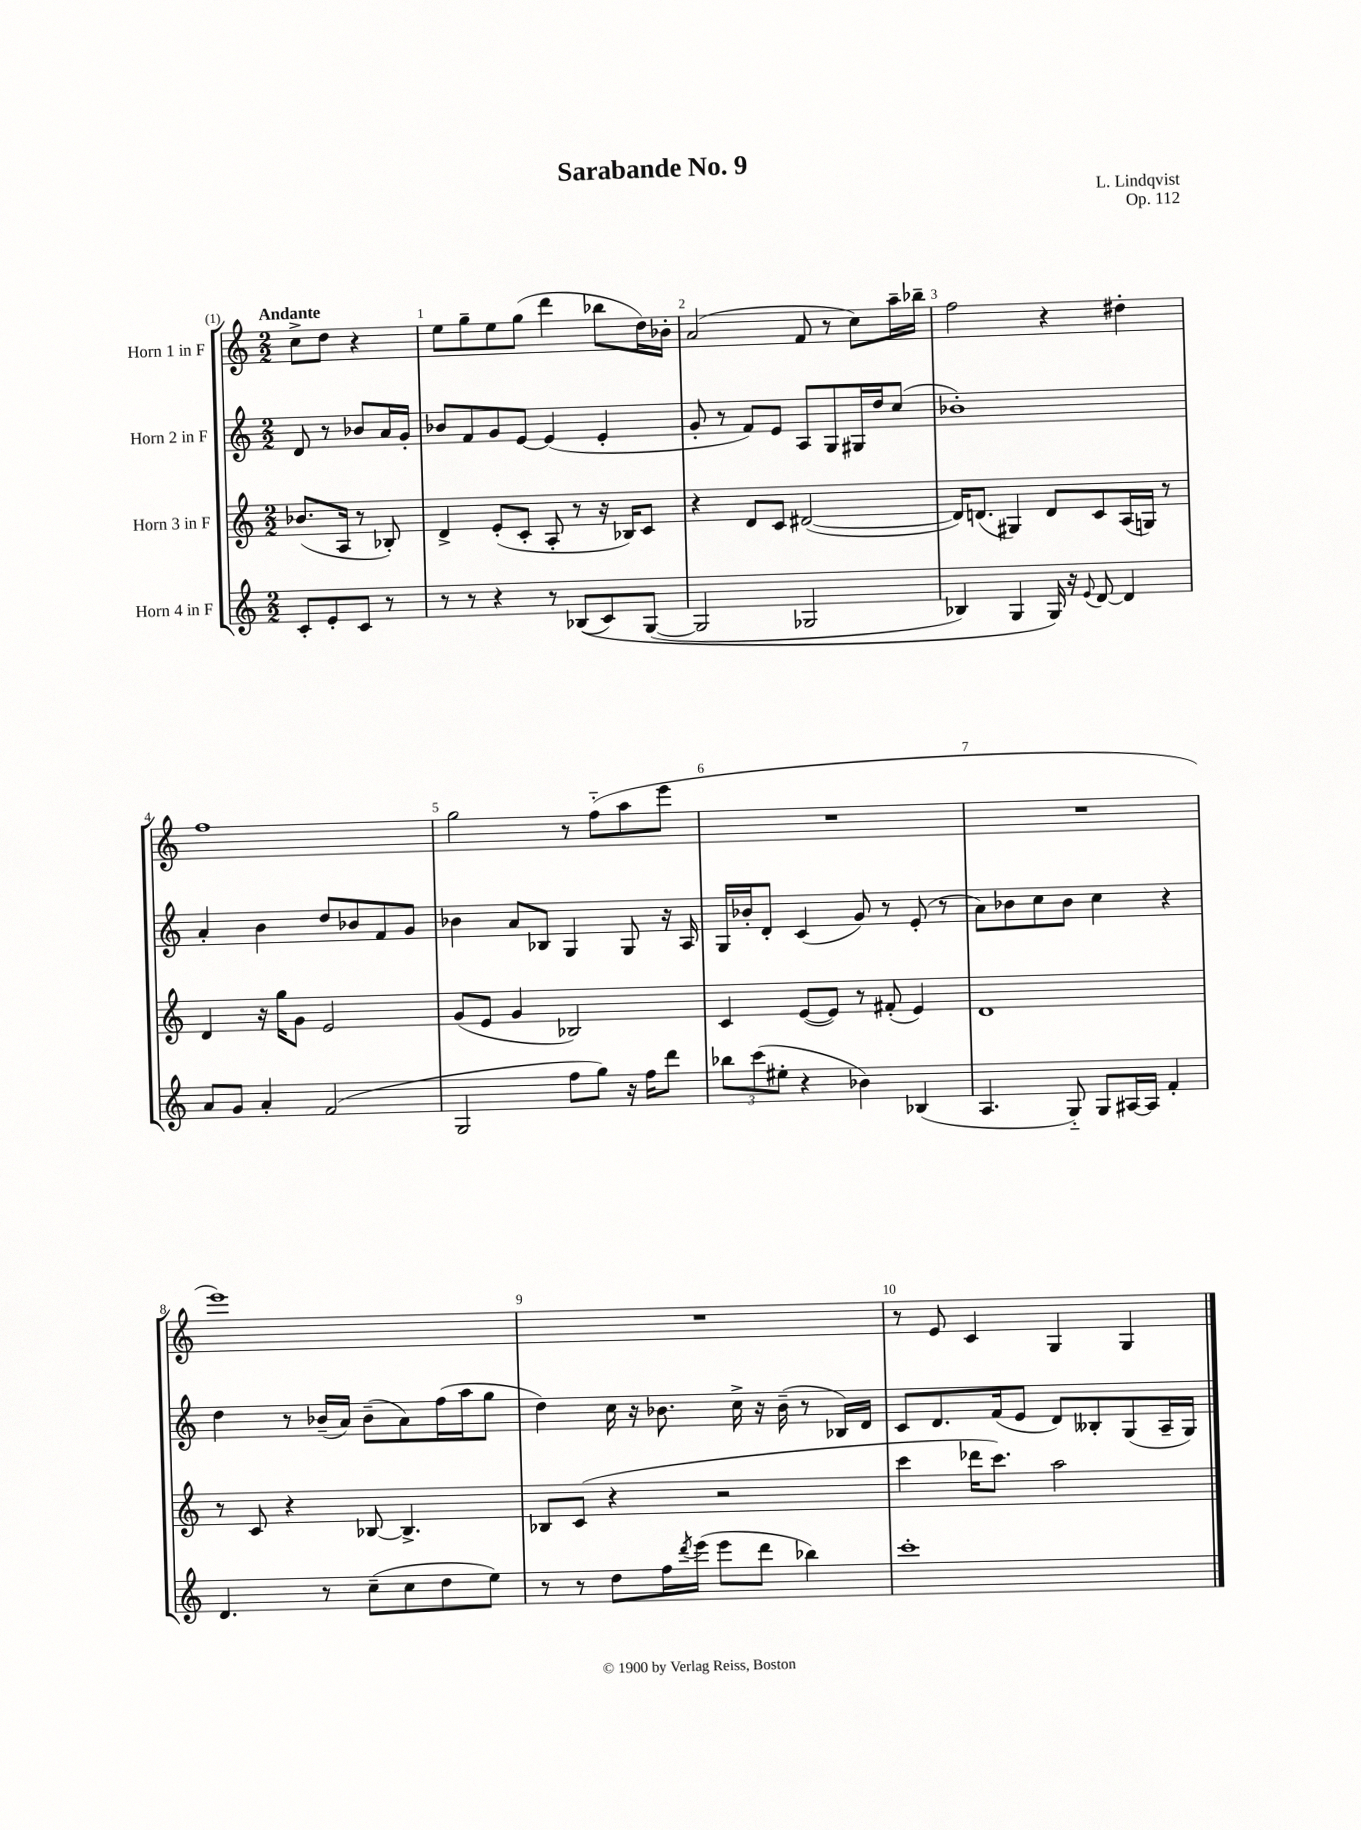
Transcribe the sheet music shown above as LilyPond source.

\header { title = "Sarabande No. 9" composer = "L. Lindqvist" opus = "Op. 112" }
<<
\new StaffGroup <<
\new Staff = "s0" \with { instrumentName = "Horn 1 in F" } {
    \clef treble \key c \major \numericTimeSignature \time 2/2 \partial 2 \tempo "Andante"
    c''8-> d''8 r4 |
    e''8 g''8-- e''8 g''8( d'''4 bes''8 d''16) bes'16-. |
    a'2( f'8 r8 c''8) a''16-- bes''16-- |
    f''2 r4 dis''4-. |
    f''1 |
    g''2 r8 f''8-_( a''8 e'''8 |
    R1 |
    R1 |
    e'''1) |
    R1 |
    r8 e'8 c'4 g4 g4 \bar "|." |
}
\new Staff = "s1" \with { instrumentName = "Horn 2 in F" } {
    \clef treble \key c \major \numericTimeSignature \time 2/2 \partial 2
    d'8 r8 bes'8 a'16 g'16-. |
    bes'8 f'8 g'8 e'8~ e'4( e'4-. |
    g'8-. r8 f'8) e'8 a8 g8 gis16 d''16 c''8( |
    bes'1-.) |
    a'4-. b'4 d''8 bes'8 f'8 g'8 |
    bes'4 a'8 bes8 g4 g8 r16 a16 |
    g16 bes'16-. d'8-. c'4( g'8) r8 e'8-.( r8 |
    a'8) bes'8 c''8 bes'8 c''4 r4 |
    d''4 r8 bes'16--( a'16) bes'8--( a'8) f''16( a''16 g''8 |
    d''4) c''16 r16 bes'8. c''16-> r16 bes'16--( r8 bes16) d'16 |
    c'8 d'8. f'16( e'8 d'8) beses8-. g8( a16-- g16) \bar "|." |
}
\new Staff = "s2" \with { instrumentName = "Horn 3 in F" } {
    \clef treble \key c \major \numericTimeSignature \time 2/2 \partial 2
    bes'8.( a16 r8 bes8-.) |
    d'4-> e'8-.( c'8-. a8-. r8 r16 bes16) c'8 |
    r4 d'8 c'8 dis'2~( |
    dis'16) d'8.( gis4) d'8 c'8 a16( g16) r8 |
    d'4 r16 g''16 g'8 e'2 |
    g'8( e'8 g'4 bes2) |
    c'4 e'8~( e'8) r8 fis'8-.( e'4) |
    d'1 |
    r8 c'8 r4 bes8~ bes4.-> |
    bes8 c'8( r4 r2 |
    c'''4 des'''16 c'''8.) a''2 \bar "|." |
}
\new Staff = "s3" \with { instrumentName = "Horn 4 in F" } {
    \clef treble \key c \major \numericTimeSignature \time 2/2 \partial 2
    c'8-. e'8-. c'8 r8 |
    r8 r8 r4 r8 bes8(\( c'8) g8~( |
    g2 ges2 |
    bes4) g4 g16\) r16 \appoggiatura { e'8 } d'8~ d'4 |
    a'8 g'8 a'4-. f'2( |
    g2 f''8 g''8) r16 f''16 d'''8 |
    \tuplet 3/2 { bes''8 c'''8( eis''8-. } r4 bes'4) bes4( |
    a4. g8-_) g8 ais16~ ais16 f'4-. |
    d'4. r8 c''8--( c''8 d''8 e''8) |
    r8 r8 d''8 f''16 \acciaccatura { d'''8 } e'''16( e'''8 d'''8 bes''4) |
    c'''1-. \bar "|." |
}
>>
>>
\layout { \context { \Score \override BarNumber.break-visibility = ##(#f #t #t) barNumberVisibility = #all-bar-numbers-visible } }
